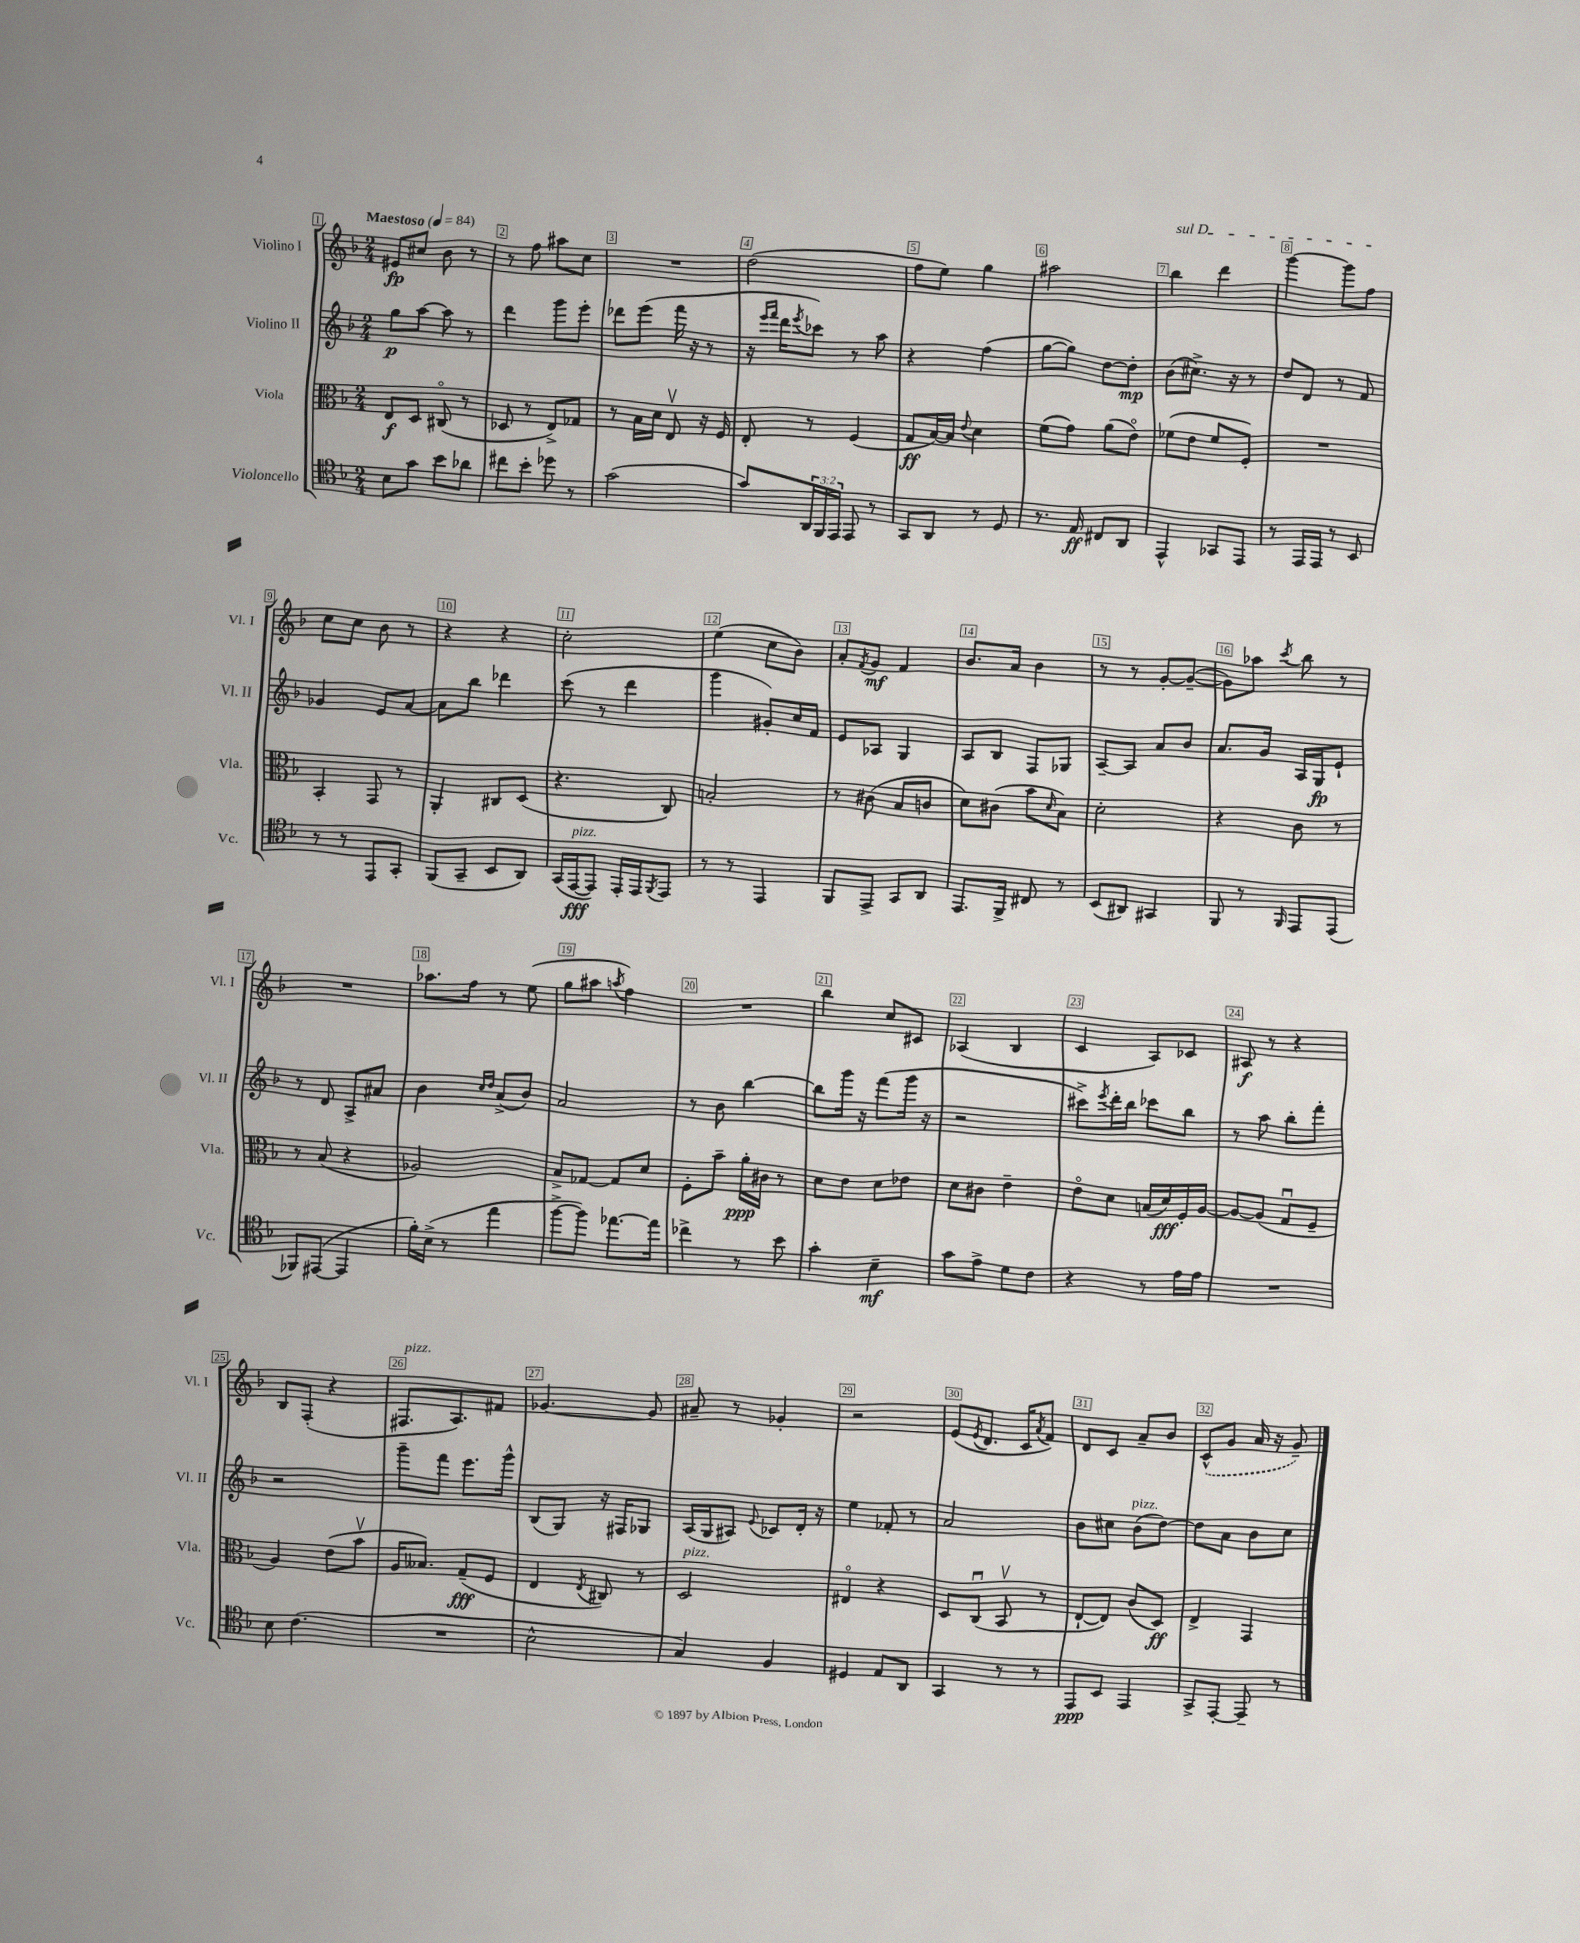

**kern	**dynam	**kern	**dynam	**kern	**dynam	**kern	**dynam
*part4	*part4	*part3	*part3	*part2	*part2	*part1	*part1
*staff4	*staff4	*staff3	*staff3	*staff2	*staff2	*staff1	*staff1
*I"Violoncello	*	*I"Viola	*	*I"Violino II	*	*I"Violino I	*
*I'Vc.	*	*I'Vla.	*	*I'Vl. II	*	*I'Vl. I	*
*clefC4	*	*clefC3	*	*clefG2	*	*clefG2	*
*k[b-]	*	*k[b-]	*	*k[b-]	*	*k[b-]	*
*M2/4	*	*M2/4	*	*M2/4	*	*M2/4	*
*MM84	*	*MM84	*	*MM84	*	*MM84	*
=1	=1	=1	=1	=1	=1	=1	=1
!	!	!	!	!	!	!LO:TX:a:B:t=Maestoso	!
8B-\L	.	8E/L	f	8gg\L	p	8e#X/L	fp
8g\J	.	8D/J	.	[8aa\J	.	8cc#X/J	.
8b-\L	.	(8C#X/	.	8aa\]	.	8b-\	.
8a-X\J	.	8r	.	8r	.	8r	.
=2	=2	=2	=2	=2	=2	=2	=2
8cc#X\L	.	8D-X/	.	4ddd\	.	8r	.
8b-'\J	.	8r	.	.	.	8ff\	.
8dd-X\	.	8E^/L)	.	8ggg\L	.	8aa#X\L	.
8r	.	8G-X/J	.	8eee'\J	.	8cc\J	.
=3	=3	=3	=3	=3	=3	=3	=3
(2g\	.	8r	.	8ddd-X\L	.	2r	.
.	.	16B-\LL	.	(8eee\J	.	.	.
.	.	16d\JJ	.	.	.	.	.
.	.	8Ev/	.	16fff\	.	.	.
.	.	.	.	16r	.	.	.
.	.	16r	.	8r	.	.	.
.	.	16F/	.	.	.	.	.
=4	=4	=4	=4	=4	=4	=4	=4
8g/L)	.	8E'/	.	16r	.	(2dd\	.
.	.	.	.	16qqeee/LL	.	.	.
.	.	.	.	16qqfff/JJ	.	.	.
.	.	.	.	16ddd\KL	.	.	.
.	.	.	.	8qeee/	.	.	.
24AA/L	.	8r	.	8ccc-X\J)	.	.	.
24FF/	.	.	.	.	.	.	.
24EE/JJ	.	.	.	.	.	.	.
8EE/	.	(4F/	.	8r	.	.	.
8r	.	.	.	8aa\	.	.	.
=5	=5	=5	=5	=5	=5	=5	=5
8GG/L	.	8G/L	ff	4r	.	8ff\L	.
8AA/J	.	[16B-/L)	.	.	.	8ee\J)	.
.	.	16B-/JJ]	.	.	.	.	.
.	.	8qqe/	.	.	.	.	.
8r	.	4d\	.	(4ff\	.	4gg\	.
8D/	.	.	.	.	.	.	.
=6	=6	=6	=6	=6	=6	=6	=6
8.r	.	(8f\L	.	[8gg\L	.	2aa#X\	.
.	.	8g\J)	.	8gg\J])	.	.	.
16E/	ff	.	.	.	.	.	.
8C#X/L	.	(8a\L	.	[8dd\L	.	.	.
8AA/J	.	8e\J)	.	8dd'\J]	mp	.	.
=7	=7	=7	=7	=7	=7	=7	=7
!	!	!	!	!	!	!LO:TX:a:i:t=sul D	!
4EE^^/	.	(8f-X\L	.	(8b-\L	.	4bb-\	.
.	.	8e\J	.	8.cc#X^\J)	.	.	.
8GG-X/L	.	8f-/L	.	.	.	4ddd\	.
.	.	.	.	16r	.	.	.
8EE/J	.	8F'/J)	.	8r	.	.	.
=8	=8	=8	=8	=8	=8	=8	=8
8r	.	2r	.	8dd/L	.	[4ggg\	.
16EE/LL	.	.	.	8d/J	.	.	.
16EE/JJ	.	.	.	.	.	.	.
8r	.	.	.	8r	.	8ggg\L]	.
8BB-/	.	.	.	8f/	.	8ff\J	.
!!LO:LB:g=z
=9	=9	=9	=9	=9	=9	=9	=9
8r	.	4BB-'/	.	4g-X/	.	8cc\L	.
8r	.	.	.	.	.	8cc\J	.
8EE/L	.	8GG/	.	8e/L	.	8b-\	.
8GG'/J	.	8r	.	[8a/J	.	8r	.
=10	=10	=10	=10	=10	=10	=10	=10
(8FF/L	.	4AA'/	.	8a\L]	.	4r	.
8GG~/J	.	.	.	8bb-\J	.	.	.
8BB-/L	.	8C#X/L	.	4ddd-X\	.	4r	.
8AA/J)	.	(8D/J	.	.	.	.	.
=11	=11	=11	=11	=11	=11	=11	=11
(16GG/LL	.	4.r	.	(8ccc\	.	2cc'\	.
!LO:TX:a:i:t=pizz.	!	!	!	!	!	!	!
[16EE/J	fff	.	.	.	.	.	.
8EE/J])	.	.	.	8r	.	.	.
16EE'/LL	.	.	.	4ddd\	.	.	.
16EE/J	.	.	.	.	.	.	.
8qFF/	.	.	.	.	.	.	.
8EE/J	.	8C/)	.	.	.	.	.
=12	=12	=12	=12	=12	=12	=12	=12
8r	.	2Bn'/	.	4ggg\	.	(4ee\	.
8r	.	.	.	.	.	.	.
4EE/	.	.	.	8g#X'/L)	.	8cc\L	.
.	.	.	.	16cc/L	.	8b-\J)	.
.	.	.	.	16f/JJ	.	.	.
=13	=13	=13	=13	=13	=13	=13	=13
8FF/L	.	8r	.	8e/L	.	8a'/L	.
.	.	.	.	.	.	8qf/	.
8EE^/J	.	(8c#X\	.	8A-X/J	.	8g/J	mf
8GG/L	.	8B-/L	.	4G/	.	4f/	.
8AA/J	.	8cn/J	.	.	.	.	.
=14	=14	=14	=14	=14	=14	=14	=14
8.EE/L	.	8d\L)	.	8A/L	.	8.b-/L	.
.	.	(8c#X\J	.	8B-/J	.	.	.
16FF^/Jk	.	.	.	.	.	16a/Jk	.
8C#X/	.	8b-\L	.	8F/L	.	4b-\	.
.	.	16qqd/	.	.	.	.	.
8r	.	8B-\J)	.	8G-X/J	.	.	.
=15	=15	=15	=15	=15	=15	=15	=15
(8BB-/L	.	2d'\	.	[8A~/L	.	8r	.
8AA#X/J)	.	.	.	8A/J]	.	8r	.
4GG#X/	.	.	.	8a/L	.	[8g'/L	.
.	.	.	.	8b-/J	.	(8g~/J_	.
=16	=16	=16	=16	=16	=16	=16	=16
8FF/	.	4r	.	8.a/L	.	8g\L])	.
8r	.	.	.	.	.	8aa-X\J	.
.	.	.	.	16g/Jk	.	.	.
16qqFF/	.	.	.	.	.	8qccc/	.
8EE/L	.	8c\	.	16A/LL	.	8bb-\	.
.	.	.	.	16G/J	fp	.	.
(8EE/J	.	8r	.	8e`/J	.	8r	.
!!LO:LB:g=z
=17	=17	=17	=17	=17	=17	=17	=17
8FF-X/L)	.	8r	.	8r	.	2r	.
([8EE#X/J	.	(8B-/	.	8d/	.	.	.
4EE#/]	.	4r	.	8A^/L	.	.	.
.	.	.	.	8a#X/J	.	.	.
=18	=18	=18	=18	=18	=18	=18	=18
16f'\LL)	.	2A-X/)	.	4b-\	.	8.aa-X\L	.
(16B-^\JJ	.	.	.	.	.	.	.
8r	.	.	.	.	.	.	.
.	.	.	.	.	.	16ff\Jk	.
.	.	.	.	16qqcc/LL	.	.	.
.	.	.	.	16qqdd/JJ	.	.	.
4ee\	.	.	.	(8a^/L	.	8r	.
.	.	.	.	8b-/J)	.	(8ee\	.
=19	=19	=19	=19	=19	=19	=19	=19
[8ff^\L	.	8B-^/L	.	2a/	.	8gg\L	.
8ff\J])	.	[8G-X/J	.	.	.	8aa#X\J	.
.	.	.	.	.	.	8qaan/	.
[8.ee-X\L	.	8G-/L]	.	.	.	4ff\)	.
.	.	8d/J	.	.	.	.	.
16ee-\Jk]	.	.	.	.	.	.	.
=20	=20	=20	=20	=20	=20	=20	=20
4cc-X^\	.	8F'\L	.	8r	.	2r	.
.	.	8b-~\J	.	8b-\	.	.	.
8r	.	16a'\LL	ppp	[4bb-\	.	.	.
.	.	16c#X\JJ	.	.	.	.	.
8b-\	.	8r	.	.	.	.	.
=21	=21	=21	=21	=21	=21	=21	=21
4g'\	.	8d\L	.	8bb-\L]	.	4bb-\	.
.	.	8e\J	.	16ggg\Jk	.	.	.
.	.	.	.	16r	.	.	.
4B-~\	mf	8d\L	.	(8fff\L	.	8cc/L	.
.	.	8e-X\J	.	16ggg\Jk	.	8c#X/J	.
.	.	.	.	16r	.	.	.
=22	=22	=22	=22	=22	=22	=22	=22
8g\L	.	8d\L	.	2r	.	(4A-X/	.
8e^\J	.	8c#X\J	.	.	.	.	.
8d\L	.	4e~\	.	.	.	4B-/	.
8c\J	.	.	.	.	.	.	.
=23	=23	=23	=23	=23	=23	=23	=23
4r	.	8e\L	.	8ccc#X^\L)	.	4c/	.
.	.	.	.	8qeee/	.	.	.
.	.	8d\J	.	16ddd'\L	.	.	.
.	.	.	.	16bb-\JJ	.	.	.
8r	.	(16Bn/LL	.	8ccc-X\L	.	8A/L)	.
.	.	16d/)	fff	.	.	.	.
16e\LL	.	16F'/	.	8bb-\J	.	8c-X/J	.
16e\JJ	.	[16A/JJ	.	.	.	.	.
=24	=24	=24	=24	=24	=24	=24	=24
2r	.	8A/L_	.	8r	.	8A#X/	f
.	.	(8A/J]	.	8aa\	.	8r	.
.	.	8Gu/L	.	8bb-'\L	.	4r	.
.	.	8F~/J	.	8fff'\J	.	.	.
!!LO:LB:g=z
=25	=25	=25	=25	=25	=25	=25	=25
8B-\	.	4A/)	.	2r	.	8B-/L	.
(4.c\	.	.	.	.	.	(8F'/J	.
.	.	(8e\L	.	.	.	4r	.
.	.	8b-v\J	.	.	.	.	.
=26	=26	=26	=26	=26	=26	=26	=26
!	!	!	!	!	!	!LO:TX:a:i:t=pizz.	!
2r	.	16A/KL	.	8ggg~\L	.	8.F#X/L	.
.	.	8.B--X/J)	.	.	.	.	.
.	.	.	.	8fff\J	.	.	.
.	.	.	.	.	.	8.A/)	.
.	.	(8G~/L	fff	8.eee\L	.	.	.
.	.	8F/J	.	.	.	8f#X/J	.
.	.	.	.	16ggg^^\Jk	.	.	.
=27	=27	=27	=27	=27	=27	=27	=27
2B-^^\	.	4E/	.	(8B-/L	.	[4.g-X/	.
.	.	.	.	8G/J)	.	.	.
.	.	8qE/	.	.	.	.	.
.	.	8C#X/)	.	16r	.	.	.
.	.	.	.	16F#X/KL	.	.	.
.	.	8r	.	8G-X/J	.	8g-/]	.
=28	=28	=28	=28	=28	=28	=28	=28
!	!	!LO:TX:a:i:t=pizz.	!	!	!	!	!
4G/)	.	2D/	.	(16A/LL	.	8a#X~/	.
.	.	.	.	16G/J	.	.	.
.	.	.	.	8A#X/J)	.	8r	.
.	.	.	.	8qqe/	.	.	.
4F/	.	.	.	8c-X/L	.	4g-X'/	.
.	.	.	.	16d'/Jk	.	.	.
.	.	.	.	16r	.	.	.
=29	=29	=29	=29	=29	=29	=29	=29
4D#X/	.	4E#X/	.	4ee\	.	2r	.
8E/L	.	4r	.	8f-X'/	.	.	.
8AA/J	.	.	.	8r	.	.	.
=30	=30	=30	=30	=30	=30	=30	=30
4GG/	.	8D/L	.	2a/	.	(8e/L	.
.	.	.	.	.	.	8qe/	.
.	.	(8Cu/J	.	.	.	8.d/J	.
8r	.	8BB-v/	.	.	.	.	.
.	.	.	.	.	.	16c/KL	.
.	.	.	.	.	.	8qa/	.
8r	.	8r	.	.	.	8f/J)	.
=31	=31	=31	=31	=31	=31	=31	=31
8EE/L	ppp	[8E`/L	.	8b-\L	.	8d/L	.
8BB-/J	.	8E/J])	.	8cc#X\J	.	8c/J	.
!	!	!	!	!LO:TX:a:i:t=pizz.	!	!	!
4EE/	.	(8c/L	.	(8b-\L	.	8a~/L	.
.	.	8D/J)	ff	[8dd\J)	.	8b-/J	.
=32	=32	=32	=32	=32	=32	=32	=32
8GG^/L	.	4E^/	.	8dd\L]	.	(8c^^/L	.
[8EE'/J	.	.	.	8a\J	.	8g/J	.
8EE~/]	.	4GG/	.	8b-\L	.	16a/	.
.	.	.	.	.	.	16r	.
8r	.	.	.	8cc\J	.	8g~/)	.
==	==	==	==	==	==	==	==
*-	*-	*-	*-	*-	*-	*-	*-
